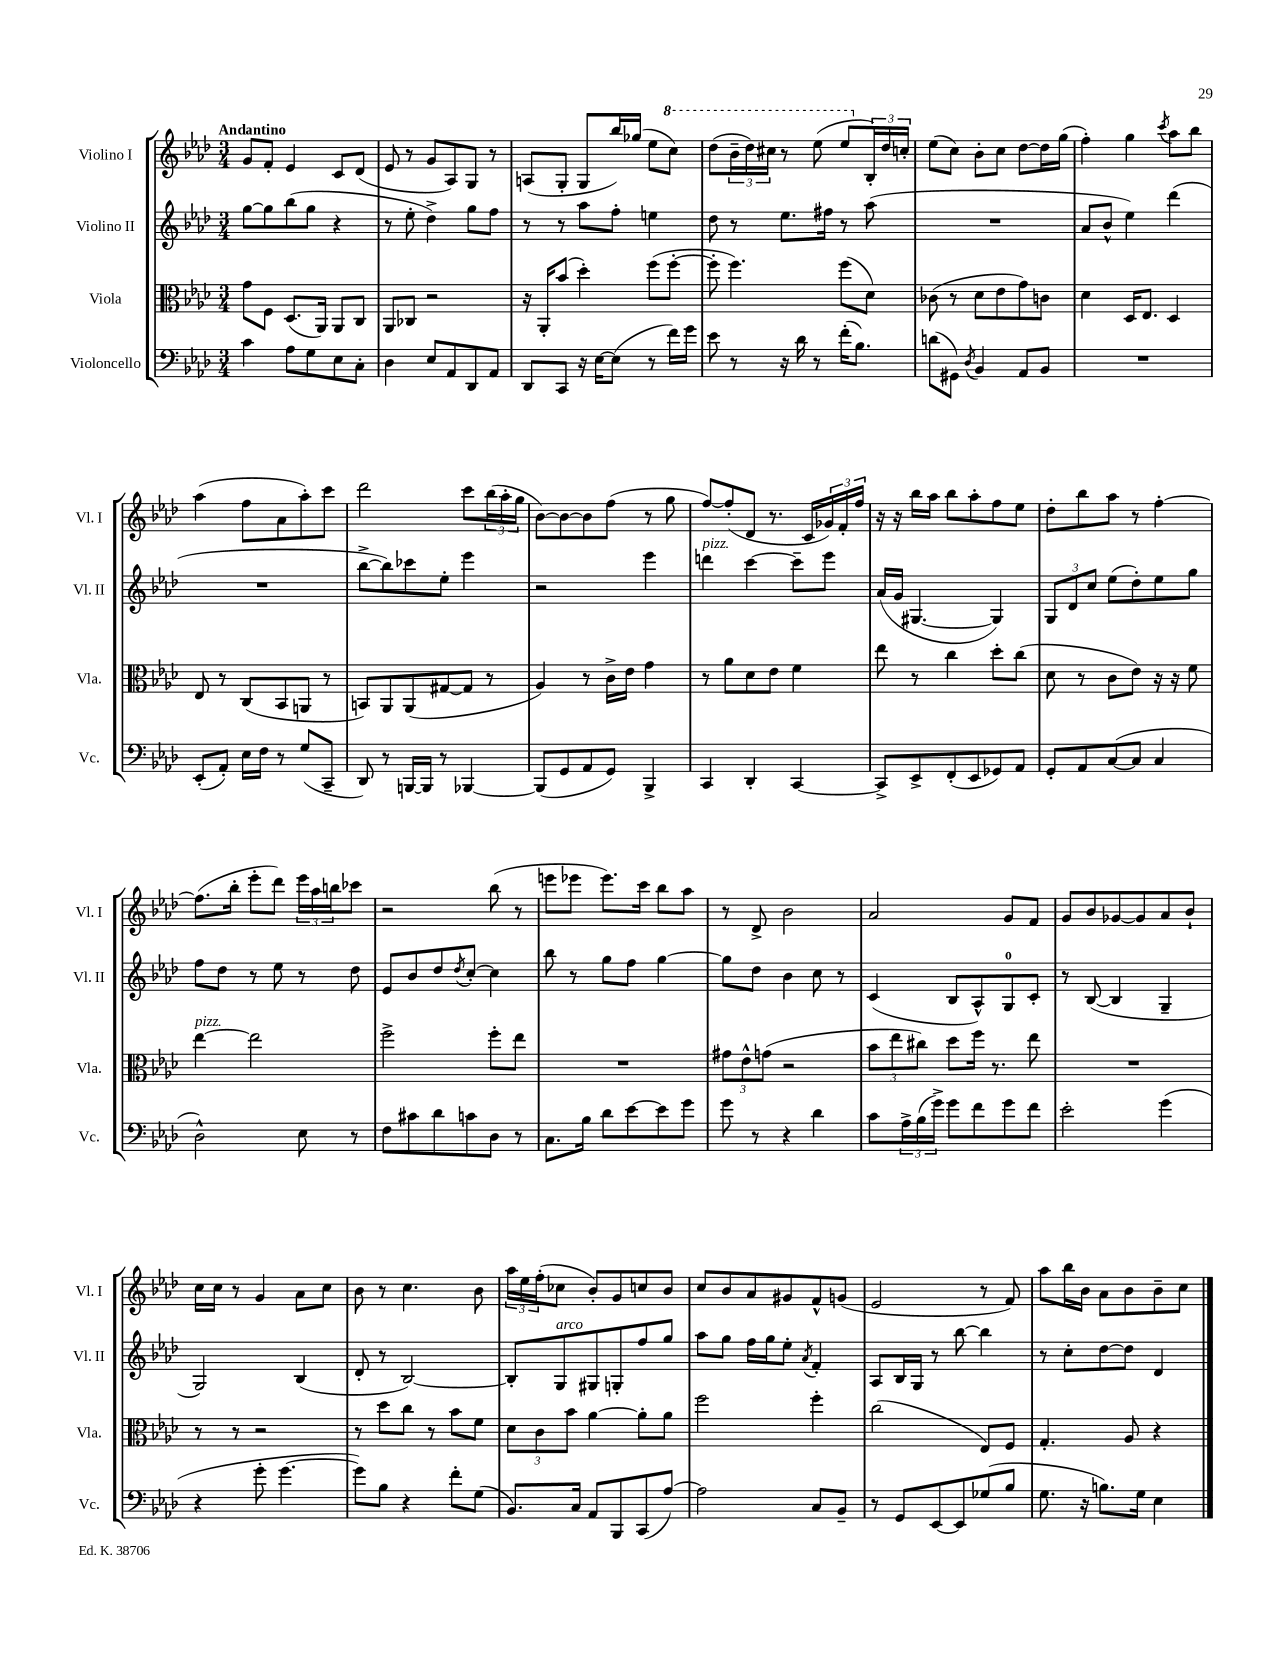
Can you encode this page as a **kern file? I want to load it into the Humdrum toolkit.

**kern	**kern	**kern	**kern
*part4	*part3	*part2	*part1
*staff4	*staff3	*staff2	*staff1
*I"Violoncello	*I"Viola	*I"Violino II	*I"Violino I
*I'Vc.	*I'Vla.	*I'Vl. II	*I'Vl. I
*clefF4	*clefC3	*clefG2	*clefG2
*k[b-e-a-d-]	*k[b-e-a-d-]	*k[b-e-a-d-]	*k[b-e-a-d-]
*M3/4	*M3/4	*M3/4	*M3/4
=1	=1	=1	=1
!	!	!	!LO:TX:a:B:t=Andantino
4c\	8g\L	[8gg\L	8g/L
.	8F\J	8gg\]	8f'/J
8A-\L	(8.D-/L	(8bb-\	4e-/
8G\	.	8gg\J	.
.	16AA-/Jk)	.	.
8E-\	8AA-/L	4r	8c/L
8C'\J	8C/J	.	(8d-/J
=2	=2	=2	=2
4D-\	8AA-/L	8r	8e-/
.	8C-X/J	8ee-'\	8r
8E-/L	2r	4dd-^\)	8g/L
8AA-/	.	.	8A-/)
8DD-/	.	8gg\L	8G/J
8AA-/J	.	8ff\J	8r
=3	=3	=3	=3
8DD-/L	16r	8r	(8An/L
.	16AA-'/KL	.	.
8CC/J	(8b-/J	8r	8G'/J
16r	4dd-'\)	8aa-\L	8G/L
[16E-\KL	.	.	.
(8E-\J]	.	8ff'\J	16bb-/L)
.	.	.	(16gg-X/JJ
8r	(8ff\L	4een\	8ee-\L
*	*	*	*8va
16f\LL)	[8ff'\J	.	8ccc\J)
16g\JJ	.	.	.
=4	=4	=4	=4
8e-\	8ff'\]	8dd-\	(8ddd-\L
8r	4.ff\)	8r	24bb-~\L
.	.	.	24ddd-\)
.	.	.	24ccc#X\JJ
16r	.	8.ee-\L	8r
16d-\	.	.	.
8r	.	.	(8eee-\
.	.	16ff#X\Jk	.
(16f'\KL	(8ff\L	8r	8eee-/L
8.B-\J)	.	.	.
*	*	*	*X8va
.	8d-\J)	(8aa-\	24B-'/L)
.	.	.	24dd-/
.	.	.	24ccn'/JJ
=5	=5	=5	=5
(8dn\L	(8c-X\	2.r	(8ee-\L
8GG#X\J)	8r	.	8cc\J)
8qD-/	.	.	.
4BB-/	8d-\L	.	8b-'\L
.	8e-\	.	8cc\J
8AA-/L	8g\)	.	[8dd-\L
8BB-/J	8cn\J	.	16dd-\L]
.	.	.	(16gg\JJ
=6	=6	=6	=6
2.r	4d-\	8a-/L	4ff'\)
.	.	8b-^^/J	.
.	16D-/KL	4ee-\)	4gg\
.	8.E-/J	.	.
.	.	.	8qccc/
.	4D-/	(4ddd-\	8aa-\L
.	.	.	8bb-\J
!!LO:LB:g=z
=7	=7	=7	=7
(8EE-'/L	8E-/	2.r	(4aa-\
8AA-'/J)	8r	.	.
16E-\LL	(8C/L	.	8ff\L
16F\JJ	.	.	.
8r	8BB-/	.	8a-\
(8G/L	8AAn/J	.	8aa-'\)
8CC~/J	8r	.	8ccc\J
=8	=8	=8	=8
8DD-/)	8BBn/L)	[8bb-^\L	2ddd-\
8r	8AA-/	8bb-\])	.
[16BBBn/LL	(8AA-/	8ccc-X\	.
16BBB/JJ]	.	.	.
8r	[8G#X/	8ee-'\J	.
[4BBB-X/	8G#/J]	4eee-\	8ccc\L
.	8r	.	(24bb-\L
.	.	.	24aa-'\
.	.	.	24gg\JJ
=9	=9	=9	=9
(8BBB-/L]	4A-/)	2r	[8b-\L)
8GG/	.	.	8b-\_
8AA-/	8r	.	8b-\]
8GG/J)	16c^\LL	.	(8ff\J
.	16e-\JJ	.	.
4BBB-^/	4g\	4eee-\	8r
.	.	.	8gg\
=10	=10	=10	=10
!	!	!LO:TX:a:i:t=pizz.	!
4CC/	8r	4dddn\	[8ff/L)
.	8a-\L	.	(8ff'/]
4DD-'/	8d-\	[4ccc\	8d-/J
.	8e-\J	.	8.r
[4CC/	4f\	8ccc~\L]	.
.	.	.	16c/LL
.	.	8eee-\J	24g-X/)
.	.	.	24f'/
.	.	.	24ff/JJ
=11	=11	=11	=11
8CC^/L]	8ee-\	(16a-/LL	16r
.	.	16g/JJ	16r
8EE-^/	8r	[4.G#X/	16bb-\LL
.	.	.	16aa-\JJ
(8FF'/	4cc\	.	8bb-\L
8EE-/	.	.	8aa-'\
8GG-X/)	8dd-'\L	4G#/])	8ff\
8AA-/J	(8cc\J	.	8ee-\J
=12	=12	=12	=12
8GG'/L	8d-\	12G/L	8dd-'\L
.	.	12d-/	.
8AA-/	8r	.	8bb-\
.	.	12cc/J	.
([8C/	8c\L	(8ee-\L	8aa-\J
8C/J]	8e-\J)	8dd-'\)	8r
4C/	16r	8ee-\	[4ff'\
.	16r	.	.
.	8f\	8gg\J	.
!!LO:LB:g=z
=13	=13	=13	=13
!	!LO:TX:a:i:t=pizz.	!	!
2D-^^\)	[4ee-\	8ff\L	(8.ff\L]
.	.	8dd-\J	.
.	.	.	16bb-'\Jk
.	2ee-\]	8r	8eee-'\L
.	.	8ee-\	8ddd-\J)
8E-\	.	8r	24eee-\LL
.	.	.	24aa-\
.	.	.	24bbn\J
8r	.	8dd-\	8ccc-X\J
=14	=14	=14	=14
8F\L	2ff^\	8e-/L	2r
8c#X\	.	8b-/	.
8d-\	.	8dd-/	.
.	.	8qdd-/	.
8cn\	.	[8cc'/J	.
8D-\J	8ff'\L	4cc\]	(8bb-\
8r	8ee-\J	.	8r
=15	=15	=15	=15
8.C\L	2.r	8bb-\	8eeen\L
.	.	8r	8eee-X\J
16B-\Jk	.	.	.
8d-\L	.	8gg\L	8.eee-\L)
[8e-\	.	8ff\J	.
.	.	.	16ccc\Jk
8e-\]	.	[4gg\	8bb-\L
8g\J	.	.	8aa-\J
=16	=16	=16	=16
8g\	12g#X\L	8gg\L]	8r
.	12e-^^\	.	.
8r	.	8dd-\J	8d-^/
.	(12gn\J	.	.
4r	2r	4b-\	2b-\
4d-\	.	8cc\	.
.	.	8r	.
=17	=17	=17	=17
8c\L	12b-\L	(4c/	2a-/
.	12ee-\	.	.
24A-^\L	.	.	.
(24B-\	12cc#X\J)	.	.
24g^\JJ)	.	.	.
8g\L	8dd-\L	8B-/L	.
8f\	16ff\Jk	8A-^^/)	.
.	8.r	.	.
8g\	.	8G/	8g/L
8f\J	8ee-\	8c'/J	8f/J
=18	=18	=18	=18
2e-'\	2.r	8r	8g/L
.	.	([8B-/	8b-/
.	.	4B-/]	[8g-X/
.	.	.	8g-/]
(4g\	.	4G~/	8a-/
.	.	.	8b-`/J
!!LO:LB:g=z
=19	=19	=19	=19
4r	8r	2G/)	16cc\LL
.	.	.	16cc\JJ
.	8r	.	8r
8g'\	2r	.	4g/
[4.g\	.	.	.
.	.	(4B-/	8a-\L
.	.	.	8cc\J
=20	=20	=20	=20
8g\L])	8r	8d-'/	8b-\
8B-\J	8dd-\L	8r	8r
4r	8cc\J	[2B-/)	4.cc\
.	8r	.	.
8f'\L	8b-\L	.	.
(8G\J	8f\J	.	8b-\
=21	=21	=21	=21
8.BB-/L)	12d-\L	8B-'/L]	24aa-\LL
.	.	.	24ee-\
.	12c\	.	(24ff'\J
!	!	!LO:TX:a:i:t=arco	!
.	.	8G/	8cc-X\J
.	12b-\J	.	.
16C/Jk	.	.	.
8AA-/L	[4a-\	8G#X/	8b-'/L)
8BBB-/	.	8Gn'/	8g/
(8CC/	8a-'\L]	8ff/	8ccn/
[8A-/J)	8a-\J	8gg/J	8b-/J
=22	=22	=22	=22
2A-\]	2ff\	8aa-\L	8cc/L
.	.	8gg\J	8b-/
.	.	16ff\LL	8a-/
.	.	16gg\J	.
.	.	8ee-'\J	8g#X/
.	.	8qa-/	.
8C/L	4ff'\	4f'/	8f^^/
8BB-~/J	.	.	(8gn/J
=23	=23	=23	=23
8r	(2cc\	8A-/L	2e-/
8GG/L	.	16B-/L	.
.	.	16G/JJ	.
[8EE-/	.	8r	.
8EE-/]	.	[8bb-\	.
(8G-X/	8E-/L)	4bb-\]	8r
8B-/J	8F/J	.	8f/)
=24	=24	=24	=24
8.G\	4.G'/	8r	8aa-\L
.	.	8cc'\L	16bb-\L
16r	.	.	16b-\JJ
8.Bn\L)	.	[8dd-\	8a-\L
.	8A-/	8dd-\J]	8b-\
16G\Jk	.	.	.
4E-\	4r	4d-/	8b-~\
.	.	.	8cc\J
==	==	==	==
*-	*-	*-	*-
